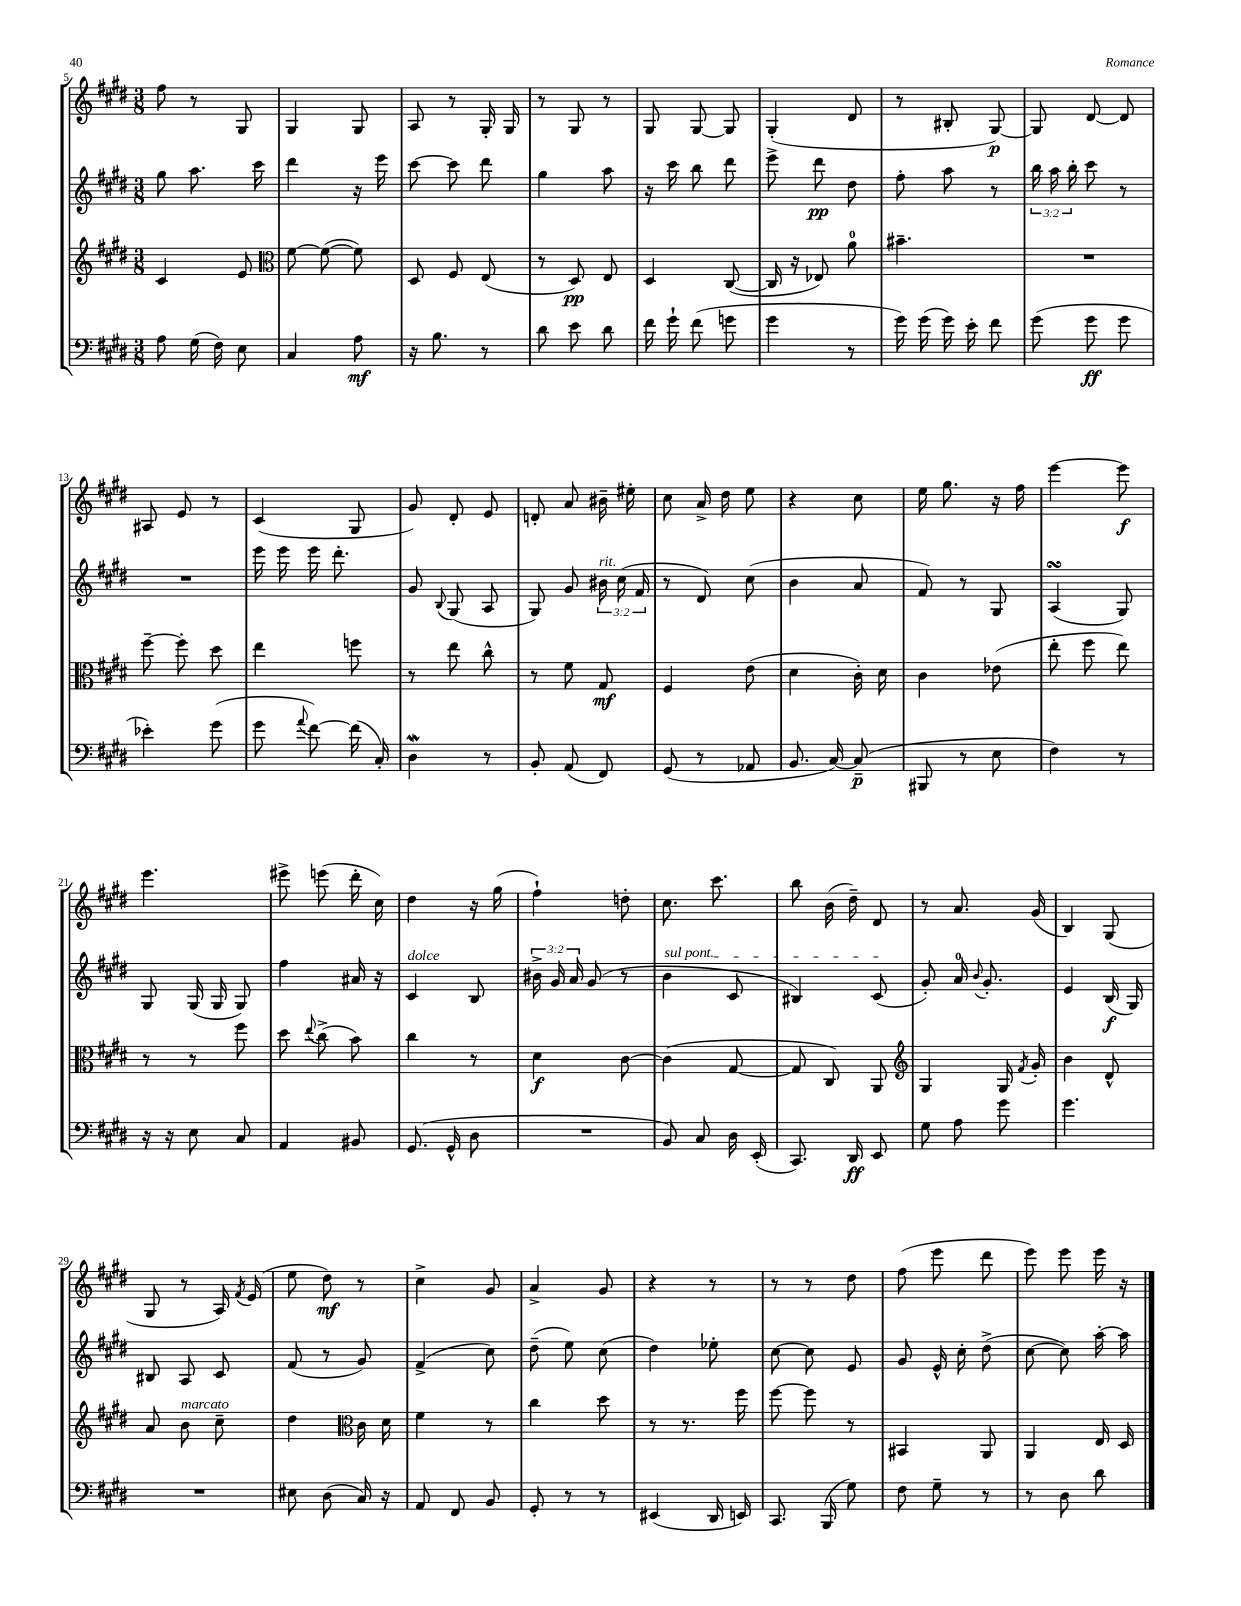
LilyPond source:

<<
\new StaffGroup <<
\new Staff = "s0" {
    \clef treble \key e \major \numericTimeSignature \time 3/8
    \autoBeamOff fis''8 r8 gis8 |
    gis4 gis8 |
    a8 r8 gis16-. gis16 |
    r8 gis8 r8 |
    gis8 gis8~ gis8 |
    gis4-.( dis'8 |
    r8 bis8-. gis8~\p) |
    gis8 dis'8~ dis'8 |
    ais8 e'8 r8 |
    cis'4( gis8 |
    gis'8) dis'8-. e'8 |
    d'8-. a'8 bis'16-- eis''16-. |
    cis''8 a'16-> dis''16 e''8 |
    r4 cis''8 |
    e''16 gis''8. r16 fis''16 |
    e'''4~ e'''8\f |
    e'''4. |
    eis'''8-> e'''8( dis'''16-. cis''16) |
    dis''4 r16 gis''16( |
    fis''4-!) d''8-. |
    cis''8. cis'''8. |
    b''8 b'16( dis''16--) dis'8 |
    r8 a'8. gis'16( |
    b4) gis8( |
    gis8 r8 a16) \acciaccatura { fis'8 } e'16( |
    e''8 dis''8\mf) r8 |
    cis''4-> gis'8 |
    a'4-> gis'8 |
    r4 r8 |
    r8 r8 dis''8 |
    fis''8( e'''8 dis'''8 |
    e'''8) e'''8 e'''16 r16 \bar "|." |
}
\new Staff = "s1" {
    \clef treble \key e \major \numericTimeSignature \time 3/8 \override Staff.TupletNumber.text = #tuplet-number::calc-fraction-text
    \autoBeamOff gis''8 a''8. cis'''16 |
    dis'''4 r16 e'''16 |
    cis'''8~ cis'''8 dis'''8 |
    gis''4 a''8 |
    r16 cis'''16 b''8 dis'''8 |
    e'''8-> dis'''8\pp dis''8 |
    fis''8-. a''8 r8 |
    \tuplet 3/2 { b''16 a''16 b''16-. } cis'''8 r8 |
    R4. |
    e'''16 e'''16 e'''16 dis'''8.-. |
    gis'8 \appoggiatura { b8 } gis8( a8 |
    gis8) gis'8 \tuplet 3/2 { bis'16^\markup { \italic "rit." } cis''16( fis'16 } |
    r8 dis'8) cis''8( |
    b'4 a'8 |
    fis'8) r8 gis8 |
    a4\turn( gis8) |
    gis8 gis16( gis16 gis8) |
    fis''4 ais'16 r16 |
    cis'4^\markup { \italic "dolce" } b8 |
    \tuplet 3/2 { bis'16-> gis'16 a'16 } gis'8( r8 |
    \once \override TextSpanner.bound-details.left.text = \markup { \italic "sul pont." } b'4\startTextSpan cis'8 |
    bis4) cis'8\stopTextSpan( |
    gis'8-.) a'16-0 \appoggiatura { b'8 } gis'8.-. |
    e'4 b16\f( gis16) |
    bis8 a8 cis'8 |
    fis'8( r8 gis'8) |
    fis'4->( cis''8) |
    dis''8--( e''8) cis''8( |
    dis''4) ees''8-. |
    cis''8~ cis''8 e'8 |
    gis'8 e'16-^ cis''16-. dis''8->( |
    cis''8~ cis''8) a''16~-. a''16 \bar "|." |
}
\new Staff = "s2" {
    \clef treble \key e \major \numericTimeSignature \time 3/8
    \autoBeamOff cis'4 e'8 |
    \clef alto fis'8~ fis'8~( fis'8) |
    dis8 fis8 e8( |
    r8 dis8\pp) e8 |
    dis4 cis8~( |
    cis16 r16 ees8) a'8-0 |
    bis'4.-- |
    R4. |
    fis''8~-- fis''8-. dis''8 |
    e''4 f''8 |
    r8 e''8 cis''8-^ |
    r8 fis'8 gis8\mf |
    fis4 e'8( |
    dis'4 cis'16-.) dis'16 |
    cis'4 ees'8( |
    e''8-. fis''8 e''8) |
    r8 r8 fis''8 |
    dis''8 \appoggiatura { e''8 } cis''8->( b'8) |
    cis''4 r8 |
    dis'4\f cis'8~ |
    cis'4( gis8~ |
    gis8 cis8) a,8 |
    \clef treble gis4 gis16 \acciaccatura { fis'8 } gis'16-. |
    b'4 dis'8-^ |
    a'8 b'8^\markup { \italic "marcato" } cis''8-- |
    dis''4 \clef alto cis'16 dis'16 |
    fis'4 r8 |
    cis''4 dis''8 |
    r8 r8. fis''16 |
    fis''8~ fis''8 r8 |
    bis,4 a,8 |
    a,4 e16 dis16 \bar "|." |
}
\new Staff = "s3" {
    \clef bass \key e \major \numericTimeSignature \time 3/8
    \autoBeamOff a8 gis16( fis16) e8 |
    cis4 a8\mf |
    r16 b8. r8 |
    dis'8 e'8 dis'8 |
    fis'16 gis'16-! fis'8( g'8 |
    gis'4 r8 |
    gis'16) gis'16( gis'16) e'16-. fis'8 |
    gis'8( gis'8\ff gis'8 |
    ees'4-.) gis'8( |
    gis'8 \appoggiatura { a'8 } fis'8~) fis'16( cis16-.) |
    dis4\mordent r8 |
    b,8-. a,8( fis,8) |
    gis,8( r8 aes,8 |
    b,8. cis16~) cis8--\p( |
    bis,,8 r8 e8 |
    fis4) r8 |
    r16 r16 e8 cis8 |
    a,4 bis,8 |
    gis,8.( gis,16-^ dis8 |
    R4. |
    b,8) cis8 dis16 e,16-.( |
    cis,8.) dis,16\ff e,8 |
    gis8 a8 gis'8 |
    gis'4. |
    R4. |
    eis8 dis8( cis16) r16 |
    a,8 fis,8 b,8 |
    gis,8-. r8 r8 |
    eis,4( dis,16 e,16) |
    cis,8. b,,16( gis8) |
    fis8 gis8-- r8 |
    r8 dis8 dis'8 \bar "|." |
}
>>
>>
\layout { \context { \Score currentBarNumber = #5 } }
